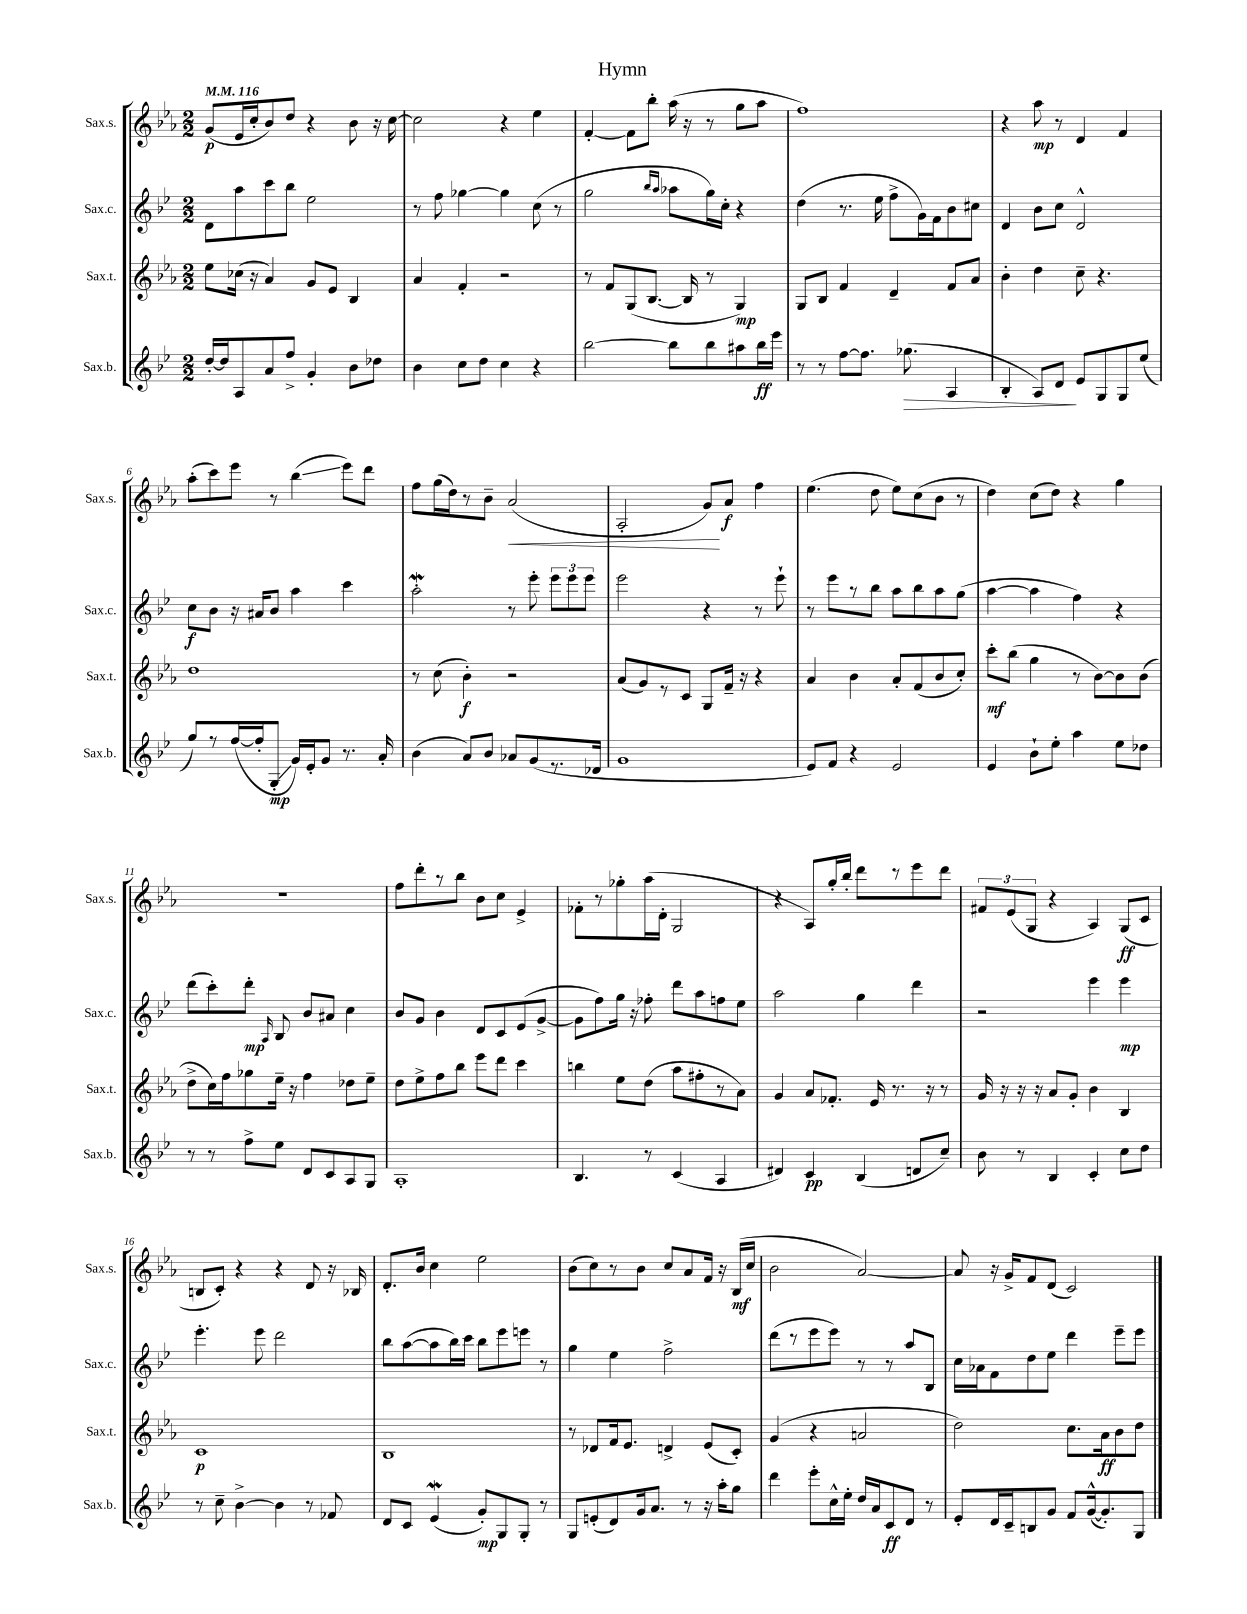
\header { title = "Hymn" }
<<
\new StaffGroup <<
\new Staff = "s0" \with { instrumentName = "Sax.s." shortInstrumentName = "Sax.s." } {
    \clef treble \key ees \major \numericTimeSignature \time 2/2 \tempo 4 = 116
    \autoBeamOff g'8[\p( ees'16 c''16-. bes'8) d''8] r4 bes'8 r16 c''16~ |
    c''2 r4 ees''4 |
    f'4~-. f'8[ bes''8]-. aes''16( r16 r8 g''8[ aes''8] |
    f''1) |
    r4 aes''8\mp r8 d'4 f'4 |
    aes''8[-.( c'''8) ees'''8] r8 bes''4\glissando( ees'''8[) d'''8] |
    f''8[ g''16( d''16) r8 bes'8]-- aes'2\<( |
    aes2-. g'8[\!) aes'8]\f f''4 |
    ees''4.( d''8 ees''8[) c''8( bes'8] r8 |
    d''4) c''8[( d''8]) r4 g''4 |
    R1 |
    f''8[ d'''8-. r8 bes''8] bes'8[ c''8] ees'4-> |
    fes'8[-. r8 ges''8-. aes''16( d'16]-. g2 |
    r4 aes8[) g''16-. bes''16]-. d'''8[ r8 ees'''8 d'''8] |
    \tuplet 3/2 { fis'8[ ees'8( g8] } r4 aes4) g8[\ff( c'8] |
    b8[ c'8]-.) r4 r4 d'8 r16 bes16 |
    d'8.[-. bes'16] c''4 ees''2 |
    bes'8[( c''8) r8 bes'8] c''8[ aes'8 f'16] r16 bes16[\mf( c''16] |
    bes'2 aes'2~) |
    aes'8 r16 g'16[-> f'8 d'8]( c'2) \bar "|." |
}
\new Staff = "s1" \with { instrumentName = "Sax.c." shortInstrumentName = "Sax.c." } {
    \clef treble \key bes \major \numericTimeSignature \time 2/2
    \autoBeamOff d'8[ a''8 c'''8 bes''8] ees''2 |
    r8 f''8 ges''4~ ges''4 c''8( r8 |
    g''2 \grace { bes''16[ a''16] } aes''8[ g''16) c''16]-. r4 |
    d''4( r8. ees''16 f''8[-> g'16) f'16 bes'8 cis''8] |
    d'4 bes'8[ c''8] d'2-^ |
    c''8[\f bes'8] r16 ais'16[ bes'8] a''4 c'''4 |
    a''2-.\mordent r8 ees'''8-. \tuplet 3/2 { ees'''8[ ees'''8 ees'''8] } |
    ees'''2 r4 r8 ees'''8-! |
    r8 ees'''8[ r8 bes''8] a''8[ bes''8 a''8 g''8]( |
    a''4~ a''4 f''4) r4 |
    d'''8[( c'''8-.) d'''8]-.\mp \grace { a16 } bes8 bes'8[ ais'8] c''4 |
    bes'8[ g'8] bes'4 d'8[ c'8 ees'8( g'8]~-> |
    g'8[ f''8) g''16] r16 fes''8-. d'''8[ a''8 f''8 ees''8] |
    a''2 g''4 d'''4 |
    r2 ees'''4 ees'''4\mp |
    ees'''4.-. ees'''8 d'''2 |
    bes''8[ a''8~( a''8 bes''16) c'''16] bes''8[ ees'''8 e'''8] r8 |
    g''4 ees''4 f''2-> |
    d'''8[( r8 ees'''8 ees'''8]) r8 r8 a''8[ bes8] |
    c''16[ aes'16 f'8 d''8 ees''8] d'''4 ees'''8[-- ees'''8] \bar "|." |
}
\new Staff = "s2" \with { instrumentName = "Sax.t." shortInstrumentName = "Sax.t." } {
    \clef treble \key ees \major \numericTimeSignature \time 2/2
    \autoBeamOff ees''8[ ces''16]( r16 aes'4) g'8[ ees'8] bes4 |
    aes'4 f'4-. r2 |
    r8 f'8[ g8( bes8.]~ bes16 r8 g4\mp) |
    g8[ bes8] f'4 d'4-- f'8[ aes'8] |
    bes'4-. d''4 c''8-- r4. |
    d''1 |
    r8 c''8( bes'4-.\f) r2 |
    aes'8[( g'8) r8 c'8] g8[ f'16]-- r16 r4 |
    aes'4 bes'4 aes'8[-. f'8( bes'8 c''8]-.) |
    c'''8[-.\mf bes''8]( g''4 r8 bes'8[~) bes'8 bes'8]( |
    d''8[-> c''16) f''16 ges''8 ees''16]-- r16 f''4 des''8[ ees''8]-- |
    d''8[ ees''8-> f''8 bes''8] ees'''8[ d'''8] c'''4 |
    b''4 ees''8[ d''8]( aes''8[ fis''8-. r8 aes'8]) |
    g'4 aes'8[ fes'8.]-. ees'16 r8. r16 r8 |
    g'16 r16 r16 r16 aes'8[ g'8]-. bes'4 bes4 |
    c'1\p |
    bes1 |
    r8 des'8[ f'16 ees'8.] d'4-> ees'8[( c'8]-.) |
    g'4( r4 a'2 |
    d''2) c''8.[ aes'16\ff bes'8 d''8] \bar "|." |
}
\new Staff = "s3" \with { instrumentName = "Sax.b." shortInstrumentName = "Sax.b." } {
    \clef treble \key bes \major \numericTimeSignature \time 2/2
    \autoBeamOff d''16[~-. d''16 a8 a'8 f''8]-> g'4-. bes'8[ des''8] |
    bes'4 c''8[ d''8] c''4 r4 |
    bes''2~ bes''8[ bes''8 ais''8 bes''16\ff ees'''16] |
    r8 r8 f''8[~ f''8.] ges''8.\>( a4 |
    bes4-. a8[) d'8]\! ees'8[ g8 g8 ees''8]( |
    g''8[) r8 f''16~( f''16-. g8]-.\glissando\mp g'16[) ees'16-. g'8] r8. a'16-. |
    bes'4( a'8[) bes'8] aes'8[ g'8( r8. des'16] |
    g'1 |
    ees'8[) f'8] r4 ees'2 |
    ees'4 bes'8[-! ees''8]-. a''4 ees''8[ des''8] |
    r8 r8 f''8[-> ees''8] d'8[ c'8 a8 g8] |
    a1-. |
    bes4. r8 c'4( a4 |
    dis'4) c'4\pp bes4( d'8[ c''8]--) |
    bes'8 r8 bes4 c'4-. c''8[ d''8] |
    r8 c''8-- bes'4~-> bes'4 r8 fes'8 |
    d'8[ c'8] ees'4\mordent( g'8[-.\mp) g8 g8]-. r8 |
    g8[ e'8-.( d'8) g'16 a'8.] r8 r16 a''16[-. g''8] |
    d'''4 ees'''8[-. c''16-^ ees''16]-. d''16[ a'16 c'8\ff d'8] r8 |
    ees'8[-. d'16 c'16-- b8 g'8] f'8[ g'16~-^( g'8.-.) g8] \bar "|." |
}
>>
>>
